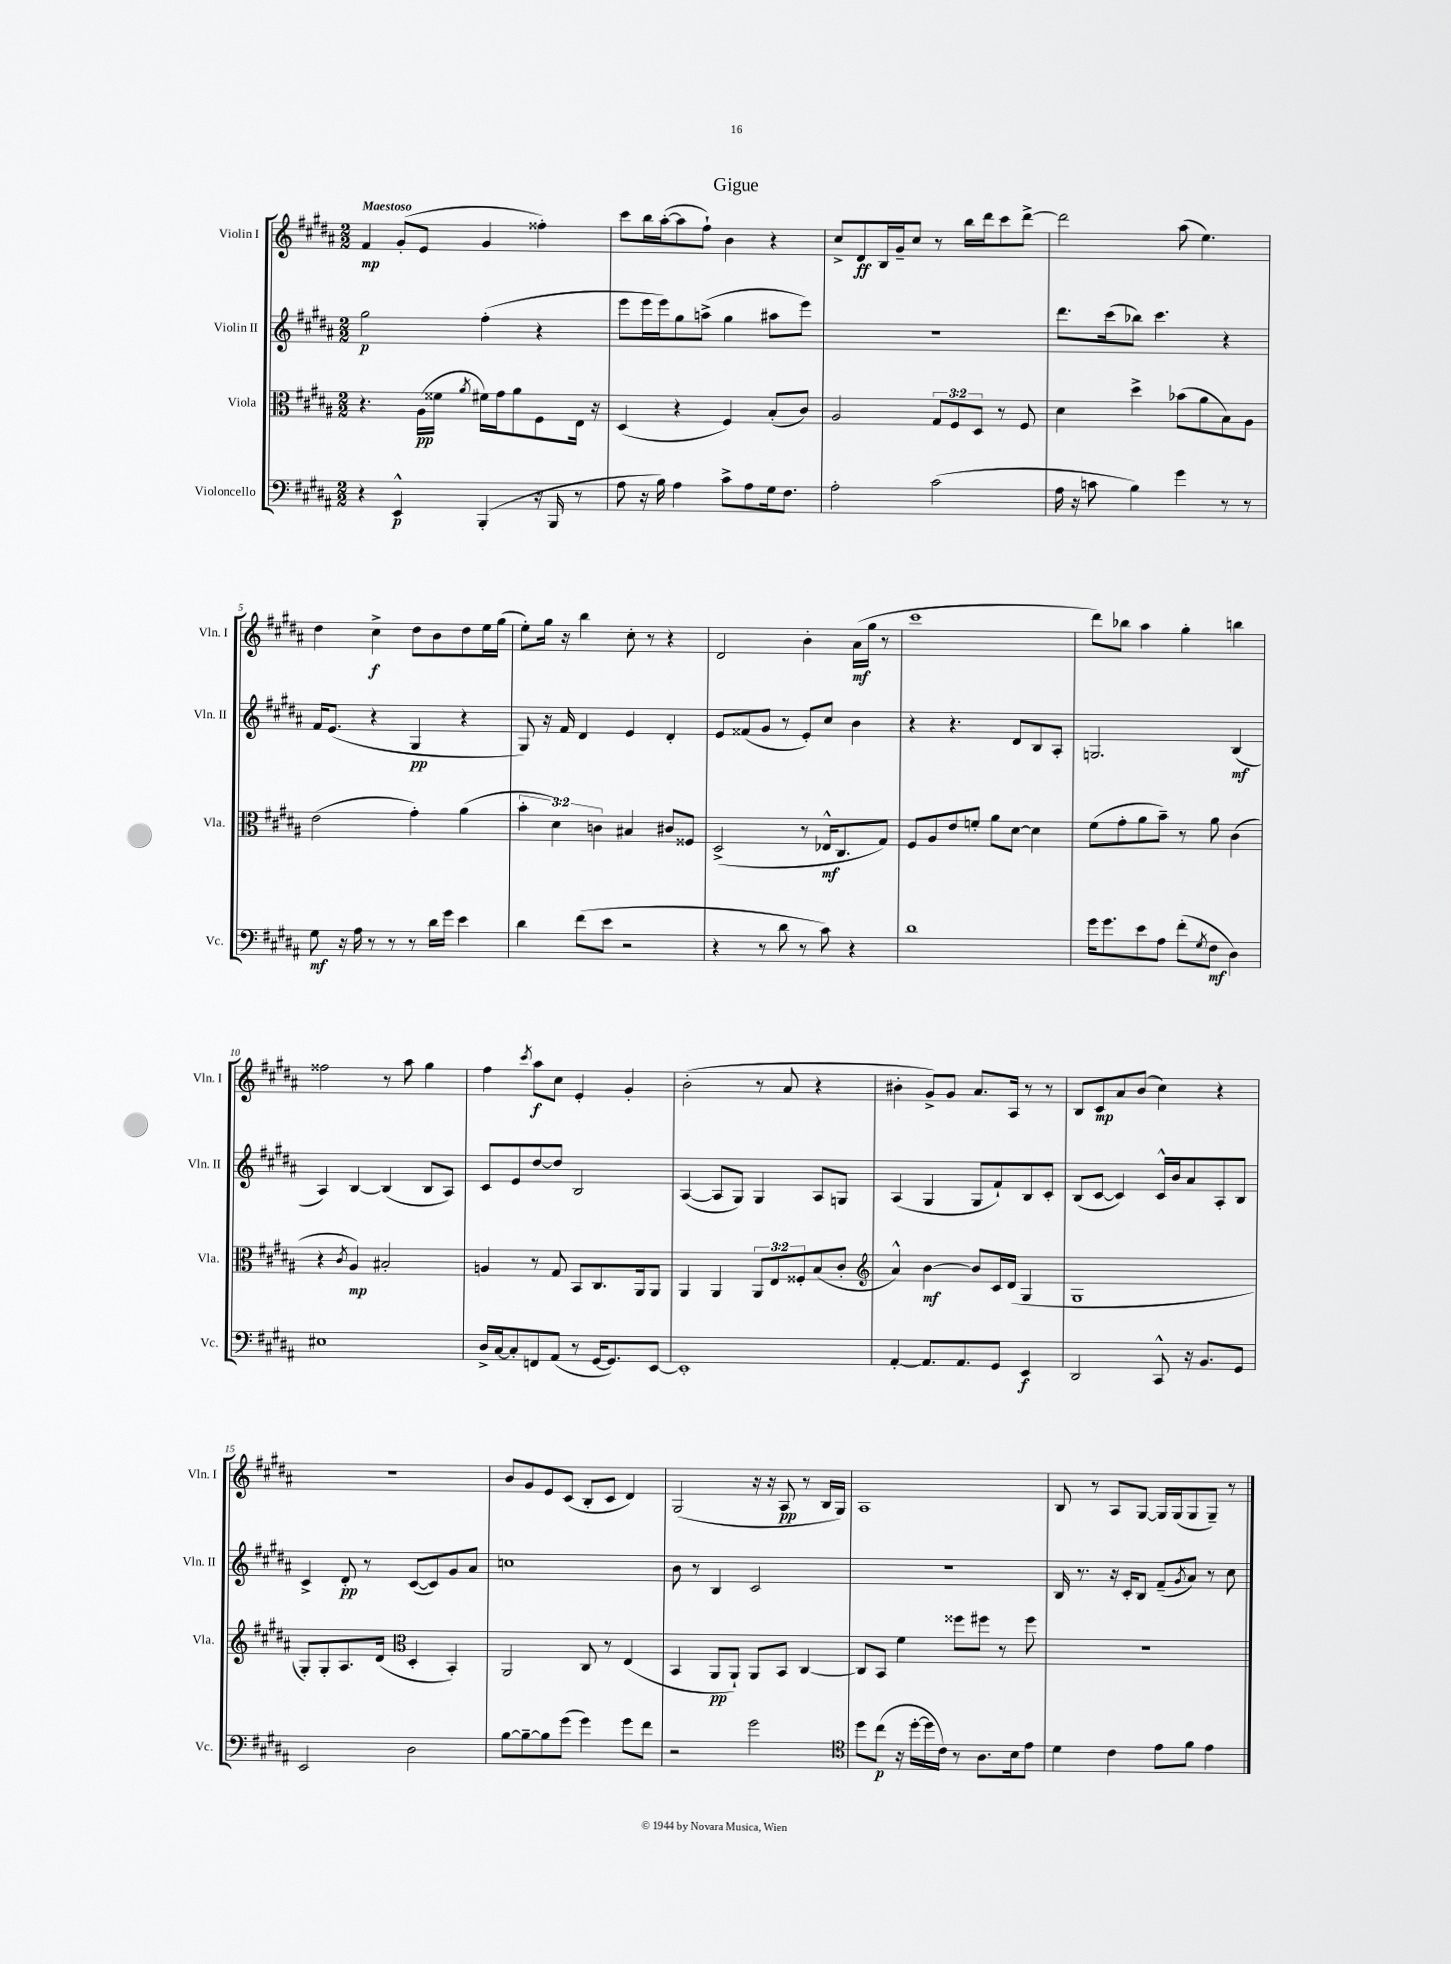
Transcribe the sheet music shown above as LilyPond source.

\header { title = "Gigue" }
<<
\new StaffGroup <<
\new Staff = "s0" \with { instrumentName = "Violin I" shortInstrumentName = "Vln. I" } {
    \clef treble \key b \major \numericTimeSignature \time 2/2 \tempo "Maestoso"
    fis'4\mp gis'8-.( e'8 gis'4 fisis''4-.) |
    cis'''8 b''16 ais''16~-.( ais''8 fis''8-!) b'4 r4 |
    cis''8-> dis'8\ff b16 gis'16-- cis''8 r8 b''16 dis'''16 cis'''8 dis'''8~-> |
    dis'''2 ais''8( e''4.) |
    dis''4 cis''4->\f dis''8 b'8 dis''8 e''16 gis''16( |
    e''8-.) gis''16 r16 b''4 cis''8-. r8 r4 |
    dis'2 b'4-. ais'16\mf( gis''16 r8 |
    cis'''1 |
    dis'''8) bes''8 ais''4 gis''4-. b''4 |
    fisis''2 r8 ais''8 gis''4 |
    fis''4 \acciaccatura { cis'''8 } ais''8\f cis''8 e'4-. gis'4-. |
    b'2-.( r8 ais'8 r4 |
    bis'4-. gis'8->) gis'8 ais'8. ais16 r8 r8 |
    b8 cis'8\mp ais'8 b'8( cis''4) r4 |
    r1 |
    b'8 gis'8 e'8 cis'8( b8-. cis'8 dis'4) |
    gis2( r16 r16 ais8\pp r8 b16 gis16) |
    ais1 |
    b8 r8 ais8 gis8~ gis16 gis16( gis8 gis8--) r8 \bar "|." |
}
\new Staff = "s1" \with { instrumentName = "Violin II" shortInstrumentName = "Vln. II" } {
    \clef treble \key b \major \numericTimeSignature \time 2/2
    gis''2\p fis''4-.( r4 |
    e'''8 e'''16 e'''16) gis''8 a''8->( gis''4 ais''8 e'''8) |
    r1 |
    dis'''8. cis'''16( bes''8) cis'''4. r4 |
    fis'16 e'8.( r4 gis4\pp r4 |
    gis8) r16 fis'16 dis'4 e'4 dis'4-. |
    e'8 fisis'8( gis'8 r8 e'8-.) cis''8 b'4 |
    r4 r4. dis'8 b8 ais8-. |
    g2. b4\mf( |
    ais4) b4~ b4( b8 ais8) |
    cis'8 e'8 dis''8~ dis''8 b2 |
    ais4~( ais8 gis8) gis4 ais8 g8 |
    ais4( gis4 gis8 fis'8-!) b8 cis'8-. |
    b8( cis'8~ cis'4) cis'16-^ b'16 ais'8 ais8-. b8 |
    cis'4-> dis'8-.\pp r8 cis'8~( cis'8) gis'8 ais'8 |
    c''1 |
    b'8 r8 b4 cis'2 |
    R1 |
    b16 r8. r16 cis'16-. b8 fis'8--( \acciaccatura { gis'8 } ais'8) r8 cis''8 \bar "|." |
}
\new Staff = "s2" \with { instrumentName = "Viola" shortInstrumentName = "Vla." } {
    \clef alto \key b \major \numericTimeSignature \time 2/2 \override Staff.TupletNumber.text = #tuplet-number::calc-fraction-text
    r4. ais16\pp( fisis'16 \acciaccatura { ais'8 } fis'16) gis'16 ais'8 fis8 e16 r16 |
    dis4( r4 fis4) b8-.( cis'8) |
    ais2 \tuplet 3/2 { gis8 fis8 dis8 } r8 fis8 |
    dis'4 dis''4-> bes'8( ais'8 b8) ais8 |
    e'2( gis'4-.) ais'4( |
    \tuplet 3/2 { b'4-. dis'4) c'4 } bis4 cis'8 fisis8 |
    dis2->( r8 ees16-^\mf cis8. gis8) |
    fis8 ais8 e'8 f'8-. ais'8 dis'8~ dis'4 |
    fis'8( gis'8-. ais'8 b'8--) r8 ais'8 cis'4( |
    r4 \acciaccatura { cis'8 } ais4\mp) bis2-. |
    a4 r8 gis8 b,8 cis8. ais,16 ais,8 |
    ais,4 ais,4 \tuplet 3/2 { ais,8 e8 fisis8-. } b8( cis'8-. |
    \clef treble ais'4-^) b'4~\mf b'8 cis'16 dis'16( gis4 |
    gis1 |
    gis8-.) gis8-. ais8. dis'16( \clef alto dis4-. b,4-.) |
    ais,2 cis8 r8 e4( |
    b,4 ais,8\pp ais,8-!) ais,8 b,8 cis4~ |
    cis8 b,8 fis'4 fisis''8 fis''8 r8 fis''8 |
    R1 \bar "|." |
}
\new Staff = "s3" \with { instrumentName = "Violoncello" shortInstrumentName = "Vc." } {
    \clef bass \key b \major \numericTimeSignature \time 2/2
    r4 e,4-^\p b,,4-.( r16 b,,16 r8 |
    ais8 r16 b16) ais4 cis'8-> ais8 gis16 fis8. |
    ais2-. cis'2( |
    ais16 r16 c'8 b4) gis'4 r8 r8 |
    gis8\mf r16 ais16 r8 r8 r8 dis'16 gis'16 e'4 |
    dis'4 fis'8( e'8 r2 |
    r4 r8 dis'8 r8 cis'8) r4 |
    dis'1 |
    gis'16 gis'8. e'8 ais8 fis'8-.( \acciaccatura { gis8 } fis8\mf dis4) |
    eis1 |
    dis16-> cis16~ cis8-. f,8 ais,8( r8 gis,16~ gis,8.) e,8~ |
    e,1-. |
    ais,4~-. ais,8. ais,8. gis,8 e,4\f |
    dis,2 cis,8-^ r16 b,8. gis,8 |
    e,2 dis2 |
    b8~ b8~-- b8 gis'8( gis'4) gis'8 fis'8 |
    r2 gis'2 |
    \clef tenor dis''8 cis''8\p( r16 dis''16~-. dis''16 cis'16) r8 ais8. b16 e'8 |
    dis'4 cis'4 e'8 fis'8 e'4 \bar "|." |
}
>>
>>
